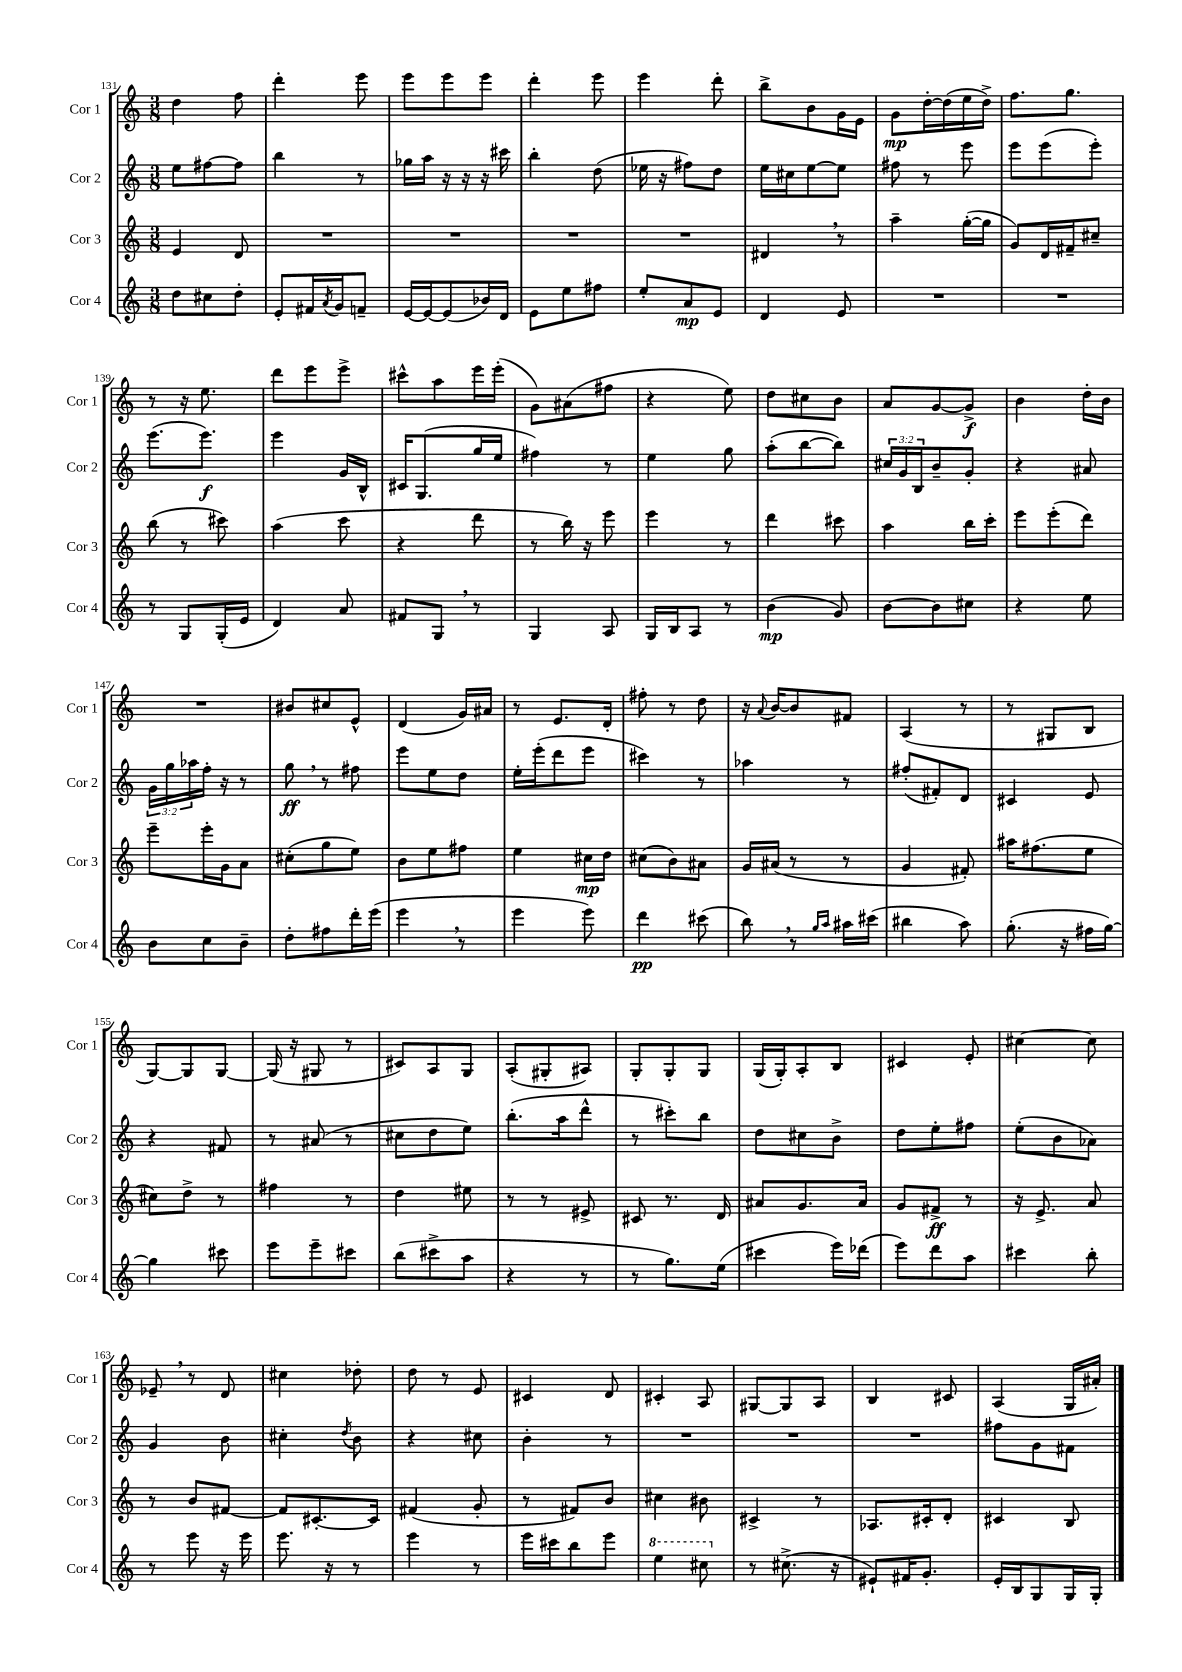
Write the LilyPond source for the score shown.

<<
\new StaffGroup <<
\new Staff = "s0" \with { instrumentName = "Cor 1" shortInstrumentName = "Cor 1" } {
    \clef treble \key c \major \numericTimeSignature \time 3/8
    d''4 f''8 |
    d'''4-. e'''8 |
    e'''8 e'''8 e'''8 |
    d'''4-. e'''8 |
    e'''4 d'''8-. |
    b''8-> b'8 g'16 e'16 |
    g'8\mp d''16~-. d''16( e''16 d''16->) |
    f''8. g''8. |
    r8 r16 e''8. |
    d'''8 e'''8 e'''8-> |
    cis'''8-^ a''8 e'''16 e'''16-.( |
    g'8) ais'8( fis''8 |
    r4 e''8) |
    d''8 cis''8 b'8 |
    a'8 g'8~ g'8->\f |
    b'4 d''16-. b'16 |
    R4. |
    bis'8 cis''8 e'8-^ |
    d'4( g'16) ais'16 |
    r8 e'8. d'16-. |
    fis''8-. r8 d''8 |
    r16 \appoggiatura { a'8 } b'16~ b'8 fis'8 |
    a4( r8 |
    r8 gis8 b8 |
    g8~) g8 g8~ |
    g16( r16 gis8 r8 |
    cis'8) a8 g8 |
    a8-.( gis8-. ais8) |
    g8-. g8-. g8 |
    g16( g16-.) a8-. b8 |
    cis'4 e'8-. |
    cis''4~ cis''8 |
    ees'8-- \breathe r8 d'8 |
    cis''4 des''8-. |
    d''8 r8 e'8 |
    cis'4 d'8 |
    cis'4-. a8 |
    gis8~ gis8 a8 |
    b4 cis'8 |
    a4( g16 ais'16-.) \bar "|." |
}
\new Staff = "s1" \with { instrumentName = "Cor 2" shortInstrumentName = "Cor 2" } {
    \clef treble \key c \major \numericTimeSignature \time 3/8 \override Staff.TupletNumber.text = #tuplet-number::calc-fraction-text
    e''8 fis''8~ fis''8 |
    b''4 r8 |
    ges''16 a''16 r16 r16 r16 cis'''16 |
    b''4-. d''8( |
    ees''16 r16 fis''8) d''8 |
    e''16 cis''16 e''8~ e''8 |
    fis''8 r8 e'''8 |
    e'''8 e'''8( e'''8-.) |
    e'''8.( e'''8.\f) |
    e'''4 g'16 b16-^ |
    cis'16 g8.( g''16 e''16 |
    fis''4) r8 |
    e''4 g''8 |
    a''8-.( b''8~ b''8) |
    \tuplet 3/2 { cis''16 g'16 b16 } b'8-- g'8-. |
    r4 ais'8 |
    \tuplet 3/2 { g'16 g''16 aes''16 } f''16-. r16 r8 |
    g''8\ff \breathe r8 fis''8 |
    e'''8 e''8 d''8 |
    e''16-. e'''16-.( d'''8 e'''8 |
    cis'''4) r8 |
    aes''4 r8 |
    fis''8-.( fis'8-.) d'8 |
    cis'4 e'8 |
    r4 fis'8 |
    r8 ais'8( r8 |
    cis''8 d''8 e''8) |
    b''8.-.( a''16 d'''8-^ |
    r8 cis'''8-.) b''8 |
    d''8 cis''8 b'8-> |
    d''8 e''8-. fis''8 |
    e''8-.( b'8 aes'8) |
    g'4 b'8 |
    cis''4-. \acciaccatura { d''8 } b'8 |
    r4 cis''8 |
    b'4-. r8 |
    R4. |
    R4. |
    R4. |
    fis''8 g'8 fis'8 \bar "|." |
}
\new Staff = "s2" \with { instrumentName = "Cor 3" shortInstrumentName = "Cor 3" } {
    \clef treble \key c \major \numericTimeSignature \time 3/8
    e'4 d'8 |
    R4. |
    R4. |
    R4. |
    R4. |
    dis'4 \breathe r8 |
    a''4-- g''16~-.( g''16 |
    g'8) d'16 fis'16-- cis''8-- |
    b''8( r8 cis'''8) |
    a''4( c'''8 |
    r4 d'''8 |
    r8 b''16) r16 e'''8 |
    e'''4 r8 |
    d'''4 cis'''8 |
    a''4 b''16 c'''16-. |
    e'''8 e'''8-.( d'''8) |
    e'''8-- e'''16-. g'16 a'8 |
    cis''8-.( g''8 e''8) |
    b'8 e''8 fis''8 |
    e''4 cis''16\mp d''16 |
    cis''8( b'8) ais'8 |
    g'16 ais'16( r8 r8 |
    g'4 fis'8-.) |
    ais''16 fis''8.( e''8 |
    cis''8) d''8-> r8 |
    fis''4 r8 |
    d''4 eis''8 |
    r8 r8 eis'8-> |
    cis'8 r8. d'16 |
    ais'8 g'8. ais'16 |
    g'8 fis'8->\ff r8 |
    r16 e'8.-> a'8 |
    r8 b'8 fis'8~ |
    fis'8 cis'8.~-. cis'16 |
    fis'4( g'8-. |
    r8 fis'8) b'8 |
    cis''4 bis'8 |
    cis'4-> r8 |
    aes8. cis'16-. d'8-. |
    cis'4 b8 \bar "|." |
}
\new Staff = "s3" \with { instrumentName = "Cor 4" shortInstrumentName = "Cor 4" } {
    \clef treble \key c \major \numericTimeSignature \time 3/8
    d''8 cis''8 d''8-. |
    e'8-. fis'16 \acciaccatura { a'8 } g'16 f'8-- |
    e'16~ e'16~ e'8( bes'16) d'16 |
    e'8 e''8 fis''8 |
    e''8-. a'8\mp e'8 |
    d'4 e'8 |
    R4. |
    R4. |
    r8 g8 g16-.( e'16 |
    d'4) a'8 |
    fis'8 g8 \breathe r8 |
    g4 a8 |
    g16 b16 a8 r8 |
    b'4\mp( g'8) |
    b'8~ b'8 cis''8 |
    r4 e''8 |
    b'8 c''8 b'8-- |
    d''8-. fis''8 d'''16-. e'''16( |
    e'''4 \breathe r8 |
    e'''4 e'''8) |
    d'''4\pp cis'''8( |
    b''8) \breathe r8 \grace { g''16 a''16 } ais''16 cis'''16( |
    bis''4 a''8) |
    g''8.-.( r16 fis''16 g''16~) |
    g''4 cis'''8 |
    e'''8 e'''8-- cis'''8 |
    b''8( cis'''8-> a''8 |
    r4 r8 |
    r8 g''8.) e''16( |
    cis'''4 e'''16) des'''16( |
    e'''8) d'''8 a''8 |
    cis'''4 b''8-. |
    r8 e'''8 r16 e'''16 |
    e'''8. r16 r8 |
    e'''4 r8 |
    e'''16 cis'''16 b''8 e'''8 |
    \ottava #1 e'''4 cis'''8 \ottava #0 |
    r8 cis''8.->( r16 |
    eis'8-!) fis'16 g'8.-. |
    e'16-. b16 g8 g16 g16-. \bar "|." |
}
>>
>>
\layout { \context { \Score currentBarNumber = #131 } }
